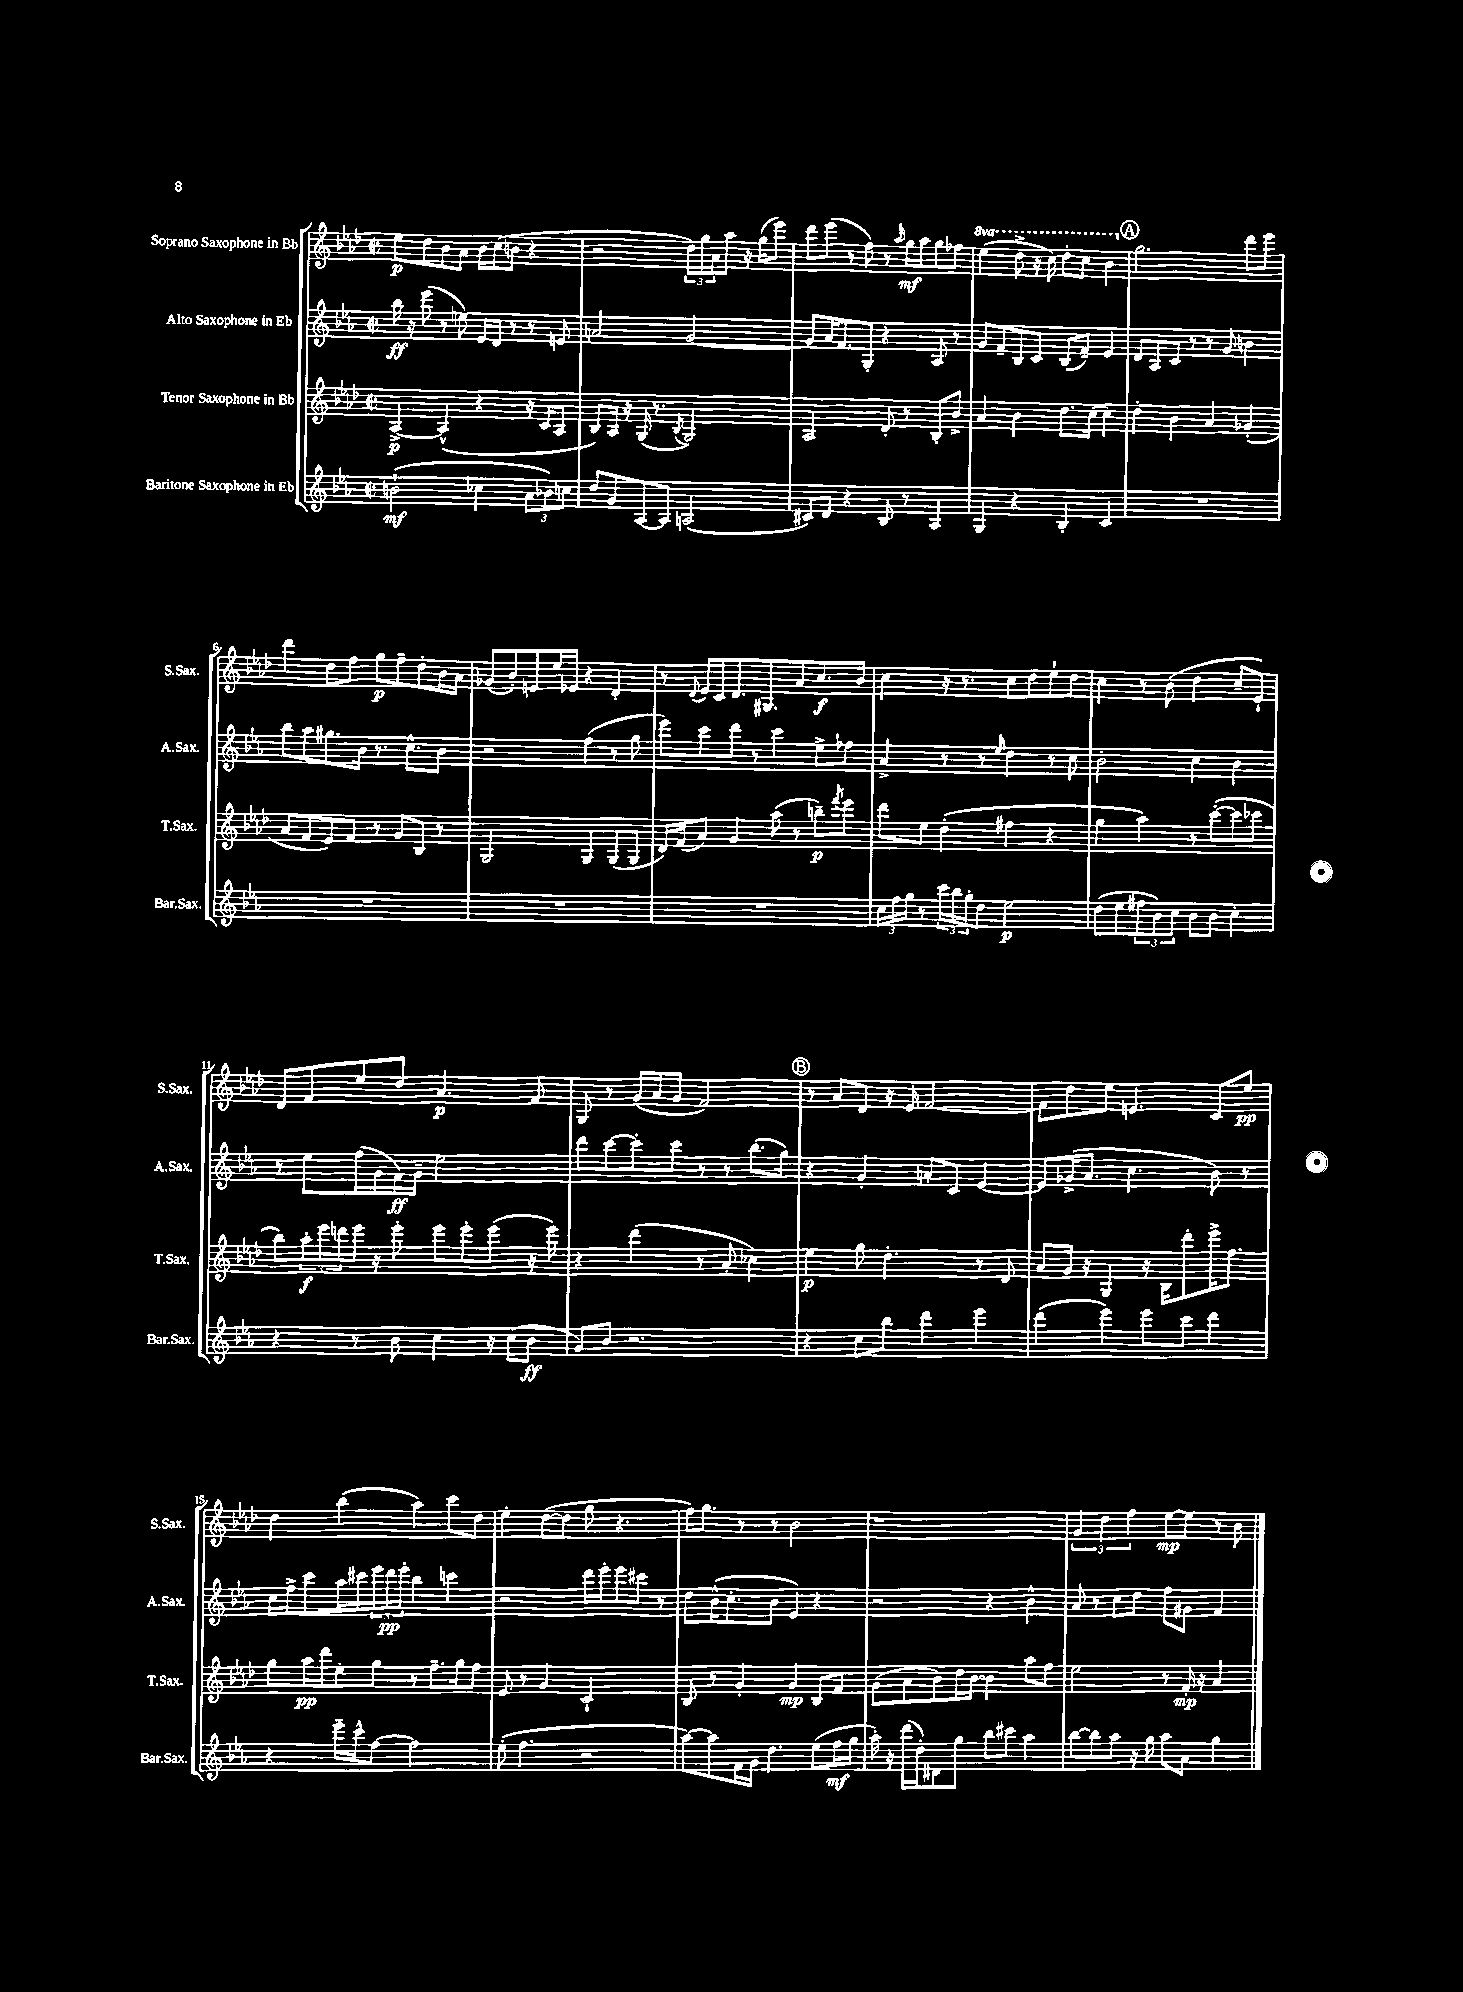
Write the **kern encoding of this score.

**kern	**kern	**kern	**kern
*staff4	*staff3	*staff2	*staff1
*clefG2	*clefG2	*clefG2	*clefG2
*k[b-e-a-]	*k[b-e-a-d-]	*k[b-e-a-]	*k[b-e-a-d-]
*M2/2	*M2/2	*M2/2	*M2/2
*met(c|)	*met(c|)	*met(c|)	*met(c|)
(2b`	[4A-^	16bb-	8ee-
.	.	16r	.
.	.	(8eee-	8dd-
.	(4A-^^]	8r	8b-
.	.	8ee)	8a-
4cc-	4r	16e-	16b-
.	.	16d	(16cc
.	.	8r	8b
12a-	16r	8r	4r
.	16c	.	.
12b-)	.	.	.
.	8A-	8e	.
12cc	.	.	.
=	=	=	=
8dd	8B-)	2a	2r
8g	16A-	.	.
.	16r	.	.
[8A-	(16G	.	.
.	8.r	.	.
8A-]	.	.	.
.	8qB-	.	.
(2A	2G)	[2g	24dd-)
.	.	.	24gg
.	.	.	24a-
.	.	.	8aa-
.	.	.	16r
.	.	.	(16gg
.	.	.	8eee-)
=	=	=	=
8c#)	2A-	8g]	8ddd-
8d	.	16a-	(8eee-
.	.	8.f	.
4r	.	.	8r
.	.	8G'	8ff)
8B-	8d-'	4r	8r
.	.	.	16qqaa-
8r	8r	.	16gg
.	.	.	16aa-
4A-	8B-'	8A-	8gg
.	8b-^	8r	8ff-
=	=	=	=
4G	4a-	8g	(4eee-
.	.	8f~	.
4r	4b-	8B-	8ddd-^
.	.	8c	16r
.	.	.	16ccc)
4B-'	8.dd-	(8B-	8ddd-'
.	.	8f~)	8ccc
.	(16cc	.	.
4c	4cc)	4e-	4bb-
=	=	=	=
1r	4dd-'	8d	2.gg
.	.	8A-	.
.	4b-	8c	.
.	.	8r	.
.	4a-	8r	.
.	.	8g	.
.	(4g-'	4b	8ddd-
.	.	.	8eee-
=	=	=	=
1r	8a-	8bb-	4ddd-
.	8f	8aa-	.
.	8e-)	8.gg#	8dd-
.	8f	.	8ff
.	.	16b-	.
.	8r	8.r	8gg
.	8g	.	8ff~
.	.	8.cc^^	.
.	8B-	.	8dd-'
.	8r	8b-	16b-
.	.	.	16a-
=	=	=	=
1r	2G	2r	(8g-
.	.	.	8b-')
.	.	.	8e
.	.	.	16ee-
.	.	.	16e-
.	4G	(4ff	4r
.	(8G	8r	4d-'
.	8G	8gg	.
=	=	=	=
1r	16d-)	8eee-)	8r
.	(16f	.	.
.	.	.	8qqd-
.	8a-)	8ccc	16e-
.	.	.	16c
.	4g	8ddd	8.d-
.	.	8r	.
.	.	.	8.G#
.	(8aa-	4ccc	.
.	8r	.	8a-
.	8bb~)	8ee-^	8.cc
.	8qfff	.	.
.	8eee-	8ff-	.
.	.	.	16b-
=	=	=	=
24cc	8ddd-	4a-^	4cc
24ff	.	.	.
24gg	.	.	.
8r	8ee-	.	.
24ccc	(4dd-'	8r	16r
24bb-	.	.	.
.	.	.	8.r
24gg'	.	.	.
8dd	.	8r	.
.	.	16qqee-	.
2ee-	4ff#	4dd	8cc
.	.	.	8dd-
.	4r	8r	8ee-`
.	.	8cc	8dd-
=	=	=	=
(8dd	4gg	2b-'	4cc
8ee-	.	.	.
12ff#	4aa-)	.	8r
12b-)	.	.	.
.	.	.	(8b-
12cc	.	.	.
8b-	8r	4cc	4dd-
8b-	([8ccc'	.	.
4cc'	8ccc]	4b-	8cc~
.	8ccc-	.	8e-`)
=	=	=	=
4r	8bb-)	8r	8d-
.	24aa-'	8ee-	8f
.	24eee-	.	.
.	24ddd	.	.
8r	16eee-	(16ff	8ee-
.	16r	16g	.
8b-	8eee-'	16f)	8dd-
.	.	16g~	.
4cc	8eee-	2ee-	4.a-
.	8eee-'	.	.
16r	(8eee-	.	.
(16cc	.	.	.
8b-	16r	.	8f
.	16eee-)	.	.
=	=	=	=
8g)	4r	8ddd	8G
8b-	.	[8ccc	8r
2.r	(4ddd-	8ccc']	(16g
.	.	.	16a-
.	.	8ccc	8g
.	8r	8r	2f)
.	8a-'	8r	.
.	4cc-)	(8.bb-	.
.	.	16gg)	.
=	=	=	=
4r	4ee-	4r	8r
.	.	.	8a-
8cc	8gg	4g'	8d-
8bb-	4.dd-'	.	16r
.	.	.	16e-
4ddd	.	8a'	[2f
.	.	8c	.
4eee-	8r	[4e-	.
.	8d-	.	.
=	=	=	=
(4ddd	8a-	8e-]	8f]
.	16g	(16g-^	8dd-
.	16r	8.a-	.
4eee-)	4G	.	8ee-
.	.	4.cc	4.e
8eee-	16r	.	.
.	16B-	.	.
8ccc	8ddd-'	.	.
4ddd	16eee-^	8b-)	8c
.	8.ff	.	.
.	.	8r	8ee-
=	=	=	=
4r	8gg	16cc	4dd-
.	.	16ff^	.
.	16aa-	8ccc	.
.	16ddd-	.	.
16eee-~	8ee-'	16aa-	(4bb-
16ccc^^	.	16ccc#	.
[8ff	8gg	24eee-	.
.	.	24ddd	.
.	.	24eee-'	.
2ff]	8r	4bb-	4aa-)
.	8.ff~	.	.
.	.	4ccc	8ccc
.	16gg	.	.
.	8ff	.	8dd-
=	=	=	=
(8ee-'	8e-	2r	4ee-'
4.ff	8r	.	.
.	4g	.	([8dd-
.	.	.	8dd-]
2r	2c`	16ddd	8gg
.	.	16eee-'	.
.	.	8eee-	4.r
.	.	8ccc#	.
.	.	8r	.
=	=	=	=
[8aa-)	8B-	8dd	16ff)
.	.	.	8.gg
8aa-]	8r	(16b-^^	.
.	.	8.cc'	.
16f	4g'	.	8r
16g	.	.	.
4.dd	.	8b-	8r
.	4g	4e-)	2b-
(8ee-	8B-	4r	.
16ff	8f	.	.
16gg	.	.	.
=	=	=	=
16aa-')	(8g	2r	1r
16r	.	.	.
(16ddd	8a-	.	.
16dd')	.	.	.
8d#	8b-)	.	.
8gg	16dd-	.	.
.	[16b-	.	.
8bb-	4b-]	4r	.
8ccc#	.	.	.
4aa-	8aa-	4b-^^	.
.	8ff	.	.
=	=	=	=
[8bb-	2ee-	8a-	6g
8bb-]	.	8r	.
.	.	.	6dd-
8aa-	.	8cc	.
.	.	.	6ff
16r	.	8dd	.
16gg	.	.	.
8aa-	8r	8ff	[8ee-
8a-	16f'	8g#	8ee-]
.	16r	.	.
4gg	4a-	4f	8r
.	.	.	8b-
==	==	==	==
*-	*-	*-	*-
